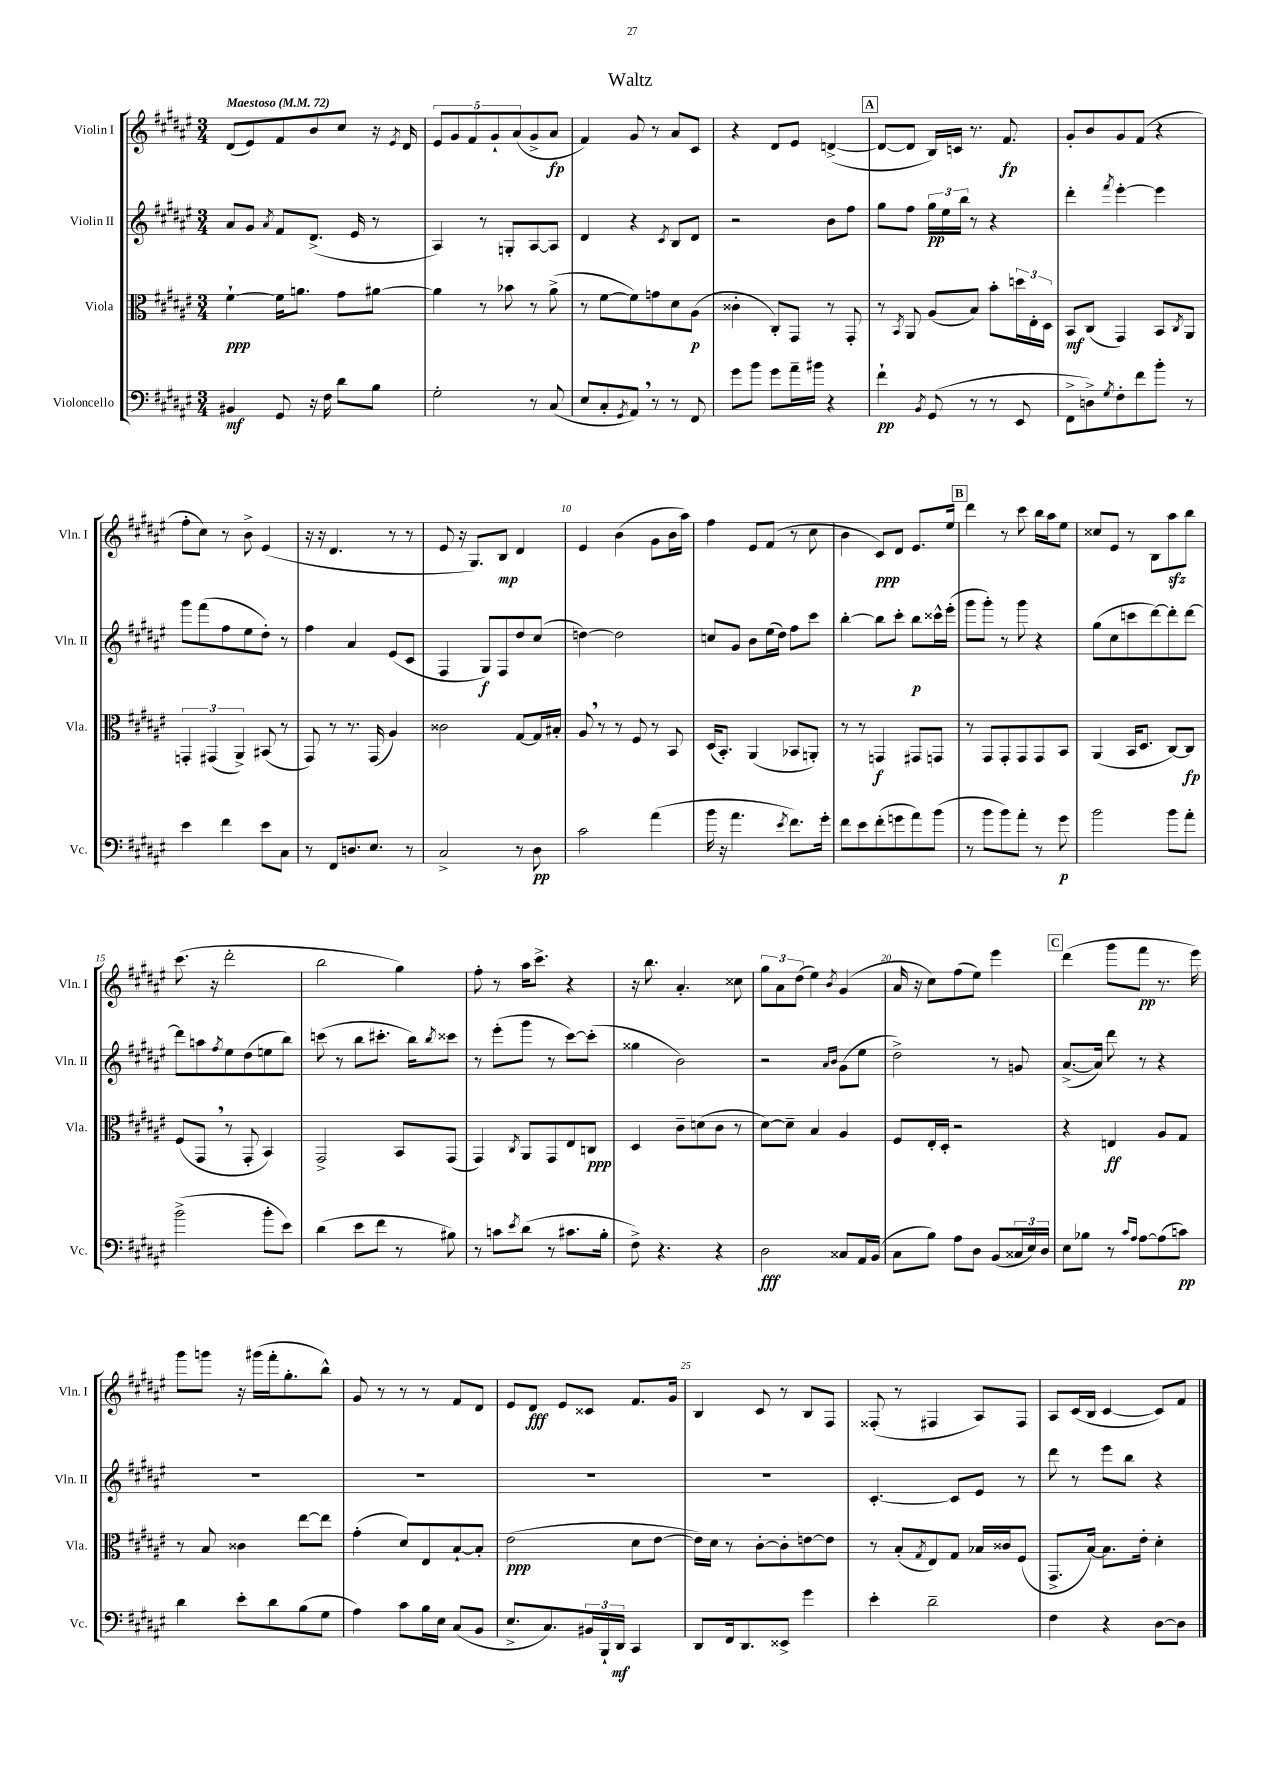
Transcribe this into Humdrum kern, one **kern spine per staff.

**kern	**dynam	**kern	**dynam	**kern	**dynam	**kern	**dynam
*part4	*part4	*part3	*part3	*part2	*part2	*part1	*part1
*staff4	*staff4	*staff3	*staff3	*staff2	*staff2	*staff1	*staff1
*I"Violoncello	*	*I"Viola	*	*I"Violin II	*	*I"Violin I	*
*I'Vc.	*	*I'Vla.	*	*I'Vln. II	*	*I'Vln. I	*
*clefF4	*	*clefC3	*	*clefG2	*	*clefG2	*
*k[f#c#g#d#a#e#]	*	*k[f#c#g#d#a#e#]	*	*k[f#c#g#d#a#e#]	*	*k[f#c#g#d#a#e#]	*
*M3/4	*	*M3/4	*	*M3/4	*	*M3/4	*
*MM72	*	*MM72	*	*MM72	*	*MM72	*
=1	=1	=1	=1	=1	=1	=1	=1
!	!	!	!	!	!	!LO:TX:a:B:t=Maestoso	!
4BB#X/	mf	[4f#`\	ppp	8a#/L	.	(8d#/L	.
.	.	.	.	8g#/J	.	8e#/)	.
.	.	.	.	8qa#/	.	.	.
8GG#/	.	16f#\KL]	.	8f#/L	.	8f#/	.
.	.	8.an\J	.	.	.	.	.
16r	.	.	.	(8.d#^/J	.	8b/	.
16F#\	.	.	.	.	.	.	.
8d#\L	.	8g#\L	.	.	.	8cc#/J	.
.	.	.	.	16e#/	.	.	.
8B\J	.	[8a#X\J	.	8r	.	16r	.
.	.	.	.	.	.	8qe#/	.
.	.	.	.	.	.	16d#/	.
=2	=2	=2	=2	=2	=2	=2	=2
2G#'\	.	4a#\]	.	4A#/)	.	10e#/L	.
.	.	.	.	.	.	10g#/	.
.	.	.	.	.	.	10f#/	.
.	.	8r	.	8r	.	.	.
.	.	.	.	.	.	10g#`/	.
.	.	8b-X\	.	8Gn'/L	.	.	.
.	.	.	.	.	.	(10a#/	.
8r	.	8r	.	[8A#/	.	8g#^/	.
(8C#/	.	(8a#^\	.	8A#/J]	.	8a#/J	fp
=3	=3	=3	=3	=3	=3	=3	=3
8E#/L	.	8r	.	4d#/	.	4f#/)	.
8C#'/	.	[8f#\L	.	.	.	.	.
8qGG#/	.	.	.	.	.	.	.
8AA#,/J)	.	8f#\])	.	4r	.	8g#/	.
8r	.	8gn\	.	.	.	8r	.
.	.	.	.	8qc#/	.	.	.
8r	.	8d#\	.	8B/L	.	8a#/L	.
8FF#/	.	(8A#\J	p	8d#/J	.	8c#/J	.
=4	=4	=4	=4	=4	=4	=4	=4
8g#\L	.	4c##X'\	.	2r	.	4r	.
8b\J	.	.	.	.	.	.	.
8g#\L	.	8C#'/L)	.	.	.	8d#/L	.
16a#~\L	.	8GG#/J	.	.	.	8e#/J	.
16b#X\JJ	.	.	.	.	.	.	.
4r	.	8r	.	8b\L	.	([4dn^/	.
.	.	8GG#'/	.	8ff#\J	.	.	.
!!LO:REH:place=s1:t=A
=5	=5	=5	=5	=5	=5	=5	=5
4f#`\	pp	8r	.	8gg#\L	.	8d/L_	.
.	.	8qBB/	.	.	.	.	.
.	.	8AA#/	.	8ff#\J	.	8d/J]	.
8qBB/	.	.	.	.	.	.	.
(8GG#/	.	(8A#/L	.	24gg#\LL	pp	16B/LL)	.
.	.	.	.	24ee#\	.	.	.
.	.	.	.	.	.	16cn/JJ	.
.	.	.	.	24bb\JJ	.	.	.
8r	.	8B/J)	.	8r	.	8.r	.
8r	.	8b'\L	.	4r	.	.	.
.	.	.	.	.	.	8.f#/	fp
8EE#/	.	24ddn\L	.	.	.	.	.
.	.	24E#'\	.	.	.	.	.
.	.	24D#\JJ	.	.	.	.	.
=6	=6	=6	=6	=6	=6	=6	=6
8FF#^\L	.	8BB/L	mf	4ddd#'\	.	8g#'/L	.
8Dn^\)	.	(8C#/J	.	.	.	8b/	.
8qG#/	.	.	.	8qfff#/	.	.	.
8F#'\	.	4GG#/)	.	[4eee#'\	.	8g#/	.
8f#\	.	.	.	.	.	(8f#/J	.
8b'\J	.	8BB/L	.	4eee#\]	.	4r	.
.	.	8qC#/	.	.	.	.	.
8r	.	8AA#/J	.	.	.	.	.
!!LO:LB:g=z
=7	=7	=7	=7	=7	=7	=7	=7
4e#\	.	6GGn'/	.	8ggg#\L	.	8ff#'\L	.
.	.	.	.	(8fff#\	.	8cc#\J)	.
.	.	(6GG#X/	.	.	.	.	.
4f#\	.	.	.	8ff#\	.	8r	.
.	.	6AA#^/)	.	.	.	.	.
.	.	.	.	8ee#\	.	8b^\	.
8e#\L	.	(8BB#X/	.	8dd#'\J)	.	(4e#/	.
8C#\J	.	8r	.	8r	.	.	.
=8	=8	=8	=8	=8	=8	=8	=8
8r	.	8GG#/)	.	4ff#\	.	16r	.
.	.	.	.	.	.	16r	.
8FF#/L	.	8r	.	.	.	4.d#/	.
8.Dn/	.	8.r	.	4a#/	.	.	.
8.E#/J	.	(16GG#/	.	.	.	.	.
.	.	4A#/)	.	(8e#/L	.	8r	.
8r	.	.	.	8c#/J	.	8r	.
=9	=9	=9	=9	=9	=9	=9	=9
2C#^/	.	2c##X\	.	4F#/	.	8e#/	.
.	.	.	.	.	.	16r	.
.	.	.	.	.	.	8.G#/L)	.
.	.	.	.	8G#/L)	f	.	.
.	.	.	.	8F#/	.	8B/J	mp
8r	.	[8G#/L	.	8dd#/	.	4d#/	.
8D#\	pp	16G#/L]	.	(8cc#/J	.	.	.
.	.	16B#X'/JJ	.	.	.	.	.
=10	=10	=10	=10	=10	=10	=10	=10
2c#\	.	8A#,/	.	[4ddn\)	.	4e#/	.
.	.	8r	.	.	.	.	.
.	.	8r	.	2dd\]	.	(4b\	.
.	.	8F#/	.	.	.	.	.
(4a#\	.	8r	.	.	.	8g#\L	.
.	.	8BB/	.	.	.	16b\L	.
.	.	.	.	.	.	16aa#\JJ)	.
=11	=11	=11	=11	=11	=11	=11	=11
16b\	.	(16D#/KL	.	8ccn/L	.	4ff#\	.
16r	.	8.BB'/J)	.	.	.	.	.
4.a#\	.	.	.	8g#/J	.	.	.
.	.	(4AA#/	.	8b\L	.	8e#/L	.
.	.	.	.	(16ee#\L	.	(8f#/J	.
.	.	.	.	16dd#\JJ)	.	.	.
8qe#/	.	.	.	.	.	.	.
8.f#\L)	.	8BB-X/L	.	8ff#\L	.	8r	.
.	.	8AAn'/J)	.	8ccc#\J	.	8cc#\	.
16g#'\Jk	.	.	.	.	.	.	.
=12	=12	=12	=12	=12	=12	=12	=12
8f#\L	.	8r	.	[4bb'\	.	4b\	.
8e#\	.	8r	.	.	.	.	.
(8f#'\	.	4GGn/	f	8bb\L]	.	8c#/L)	ppp
8gn\	.	.	.	8ccc#'\J	.	8d#/J	.
8a#\)	.	8GG#X/L	.	8bb\L	p	8.e#/L	.
(8b\J	.	8GGn/J	.	16ccc##X^^\L	.	.	.
.	.	.	.	(16eee#'\JJ	.	16ee#/Jk	.
!!LO:REH:place=s1:t=B
=13	=13	=13	=13	=13	=13	=13	=13
8r	.	8r	.	8ggg#\L	.	4ddd#\	.
8b\L	.	8GG#/L	.	8ggg#'\J)	.	.	.
8b\)	.	8GG#'/	.	8r	.	8r	.
8a#'\J	.	8GG#/	.	8ggg#\	.	8ccc#\	.
8r	.	8GG#/	.	4r	.	16bb\LL	.
.	.	.	.	.	.	16aa#\J	.
8g#\	p	8BB/J	.	.	.	8ee#\J	.
=14	=14	=14	=14	=14	=14	=14	=14
2b\	.	(4AA#/	.	(8gg#\L	.	8cc##X/L	.
.	.	.	.	8cc#\	.	8e#/J	.
.	.	16BB/KL	.	8cccn\	.	8r	.
.	.	8.D#/J	.	.	.	.	.
.	.	.	.	[8ddd#\)	.	8B\L	.
8b\L	.	[8C#/L)	.	8ddd#'\]	.	8aa#zz\	.
8a#'\J	.	8C#/J]	fp	[8ddd#\J	.	8bb\J	.
!!LO:LB:g=z
=15	=15	=15	=15	=15	=15	=15	=15
(2b^\	.	(8F#/L	.	8ddd#\L]	.	(8.ccc#\	.
.	.	8GG#,/J	.	8aan\	.	.	.
.	.	.	.	.	.	16r	.
.	.	.	.	8qff#/	.	.	.
.	.	8r	.	8ee#\	.	2ddd#'\	.
.	.	8GG#'/	.	(8dd#\	.	.	.
8b'\L	.	4BB/)	.	8een\	.	.	.
8e#\J)	.	.	.	8bb\J)	.	.	.
=16	=16	=16	=16	=16	=16	=16	=16
(4d#\	.	2GG#^/	.	(8cccn\	.	2bb\	.
.	.	.	.	8r	.	.	.
8e#\L	.	.	.	8bb\L	.	.	.
8f#\J	.	.	.	8.ccc#X'\J	.	.	.
8r	.	8BB/L	.	.	.	4gg#\)	.
.	.	.	.	16bb\KL)	.	.	.
.	.	.	.	8qbb/	.	.	.
8B#X\)	.	(8GG#/J	.	8ccc##X\J	.	.	.
=17	=17	=17	=17	=17	=17	=17	=17
8r	.	4GG#/)	.	8r	.	8ff#'\	.
8cn\L	.	.	.	(8eee#'\L	.	8r	.
8qe#/	.	8qC#/	.	.	.	.	.
(8d#\J	.	8AA#/L	.	8ggg#\J	.	16aa#\KL	.
.	.	.	.	.	.	8.ccc#^\J	.
8r	.	8GG#/	.	8r	.	.	.
8.c#X\L	.	8E#/	.	[8ccc#\L)	.	4r	.
.	.	8Cn/J	ppp	(8ccc#'\J]	.	.	.
16B'\Jk	.	.	.	.	.	.	.
=18	=18	=18	=18	=18	=18	=18	=18
8F#^\)	.	4D#/	.	4gg##X\	.	16r	.
.	.	.	.	.	.	8.bb\	.
4.r	.	.	.	.	.	.	.
.	.	8c#~\L	.	2b\)	.	4.a#'/	.
.	.	(8dn\	.	.	.	.	.
4r	.	8c#\J	.	.	.	.	.
.	.	8r	.	.	.	8cc##X\	.
=19	=19	=19	=19	=19	=19	=19	=19
2D#\	fff	[8d#\L)	.	2r	.	12gg#\L	.
.	.	.	.	.	.	12a#\	.
.	.	8d#~\J]	.	.	.	.	.
.	.	.	.	.	.	(12dd#\J	.
.	.	4B/	.	.	.	4ee#\)	.
.	.	.	.	16qqa#/LL	.	.	.
.	.	.	.	16qqb/JJ	.	8qb/	.
8C##X/L	.	4A#/	.	(8g#\L	.	(4g#/	.
16AA#/L	.	.	.	8ee#\J	.	.	.
(16BB/JJ	.	.	.	.	.	.	.
=20	=20	=20	=20	=20	=20	=20	=20
8C#\L	.	8F#/L	.	2dd#^\)	.	16a#/	.
.	.	.	.	.	.	16r	.
8B\J)	.	16E#'/L	.	.	.	8cc#\L)	.
.	.	16D#'/JJ	.	.	.	.	.
8A#\L	.	2r	.	.	.	(8ff#\	.
8D#\J	.	.	.	.	.	8ee#\J)	.
(8BB/L	.	.	.	8r	.	4eee#\	.
24C##X/L	.	.	.	8gn/	.	.	.
24E#/)	.	.	.	.	.	.	.
24D#/JJ	.	.	.	.	.	.	.
!!LO:REH:place=s1:t=C
=21	=21	=21	=21	=21	=21	=21	=21
8E#\L	.	4r	.	([8.a#^/L	.	(4ddd#\	.
8B-X\J	.	.	.	.	.	.	.
.	.	.	.	16a#/Jk])	.	.	.
8r	.	4En/	ff	8ddd#\	.	8ggg#\L	.
16qqc#/LL	.	.	.	.	.	.	.
16qqA#/JJ	.	.	.	.	.	.	.
[8A#\L	.	.	.	8r	.	8fff#\J	pp
(8A#\]	.	8A#/L	.	4r	.	8.r	.
8cn\J)	pp	8G#/J	.	.	.	.	.
.	.	.	.	.	.	16eee#\)	.
!!LO:LB:g=z
=22	=22	=22	=22	=22	=22	=22	=22
4d#\	.	8r	.	2.r	.	8ggg#\L	.
.	.	8B/	.	.	.	8gggn\J	.
8e#'\L	.	4c##X\	.	.	.	16r	.
.	.	.	.	.	.	(16ggg#X\LL	.
8d#\	.	.	.	.	.	16fff#'\J	.
.	.	.	.	.	.	8.gg#'\	.
(8B\	.	[8ee#\L	.	.	.	.	.
8G#\J	.	8ee#\J]	.	.	.	8bb^^\J)	.
=23	=23	=23	=23	=23	=23	=23	=23
4A#\)	.	(4g#'\	.	2.r	.	8g#/	.
.	.	.	.	.	.	8r	.
8c#\L	.	8d#/L)	.	.	.	8r	.
16B\L	.	8E#/	.	.	.	8r	.
16E#\JJ	.	.	.	.	.	.	.
(8C#/L	.	[8B`/	.	.	.	8f#/L	.
8BB/J	.	8B'/J]	.	.	.	8d#/J	.
=24	=24	=24	=24	=24	=24	=24	=24
8.E#^/L	.	(2e#\	ppp	2.r	.	8e#/L	.
.	.	.	.	.	.	8d#/J	fff
8.C#/)	.	.	.	.	.	.	.
.	.	.	.	.	.	8e#/L	.
24BB#X/L	.	.	.	.	.	8c##X/J	.
24BBB`/	.	.	.	.	.	.	.
24DD#/JJ	mf	.	.	.	.	.	.
4CC#/	.	8d#\L	.	.	.	8.f#/L	.
.	.	[8e#\J	.	.	.	.	.
.	.	.	.	.	.	16g#/Jk	.
=25	=25	=25	=25	=25	=25	=25	=25
8DD#/L	.	16e#\LL])	.	2.r	.	4B/	.
.	.	16d#\JJ	.	.	.	.	.
16FF#/k	.	8r	.	.	.	.	.
8.DD#/	.	.	.	.	.	.	.
.	.	[8c#'\L	.	.	.	8c#/	.
8EE##X^/J	.	8c#'\]	.	.	.	8r	.
4g#\	.	[8en\	.	.	.	8B/L	.
.	.	8e\J]	.	.	.	8F#/J	.
=26	=26	=26	=26	=26	=26	=26	=26
4e#'\	.	8r	.	[4.c#'/	.	(8F##X'/	.
.	.	(8B'/L	.	.	.	8r	.
.	.	8qG#/	.	.	.	.	.
2d#~\	.	8E#/)	.	.	.	4F#X/	.
.	.	8G#/J	.	8c#/L]	.	.	.
.	.	16B-X/LL	.	8e#/J	.	8A#/L)	.
.	.	16c##X/J	.	.	.	.	.
.	.	(8F#/J	.	8r	.	8F#/J	.
=27	=27	=27	=27	=27	=27	=27	=27
4F#\	.	8.GG#^/L	.	8ddd#\	.	8A#/L	.
.	.	.	.	8r	.	(16c#/L	.
.	.	[16B/Jk)	.	.	.	16B/JJ	.
4r	.	8.B\L]	.	8eee#\L	.	[4c#/	.
.	.	.	.	8bb\J	.	.	.
.	.	16e#'\Jk	.	.	.	.	.
[8D#\L	.	4d#'\	.	4r	.	8c#/L])	.
8D#\J]	.	.	.	.	.	8f#/J	.
==	==	==	==	==	==	==	==
*-	*-	*-	*-	*-	*-	*-	*-
